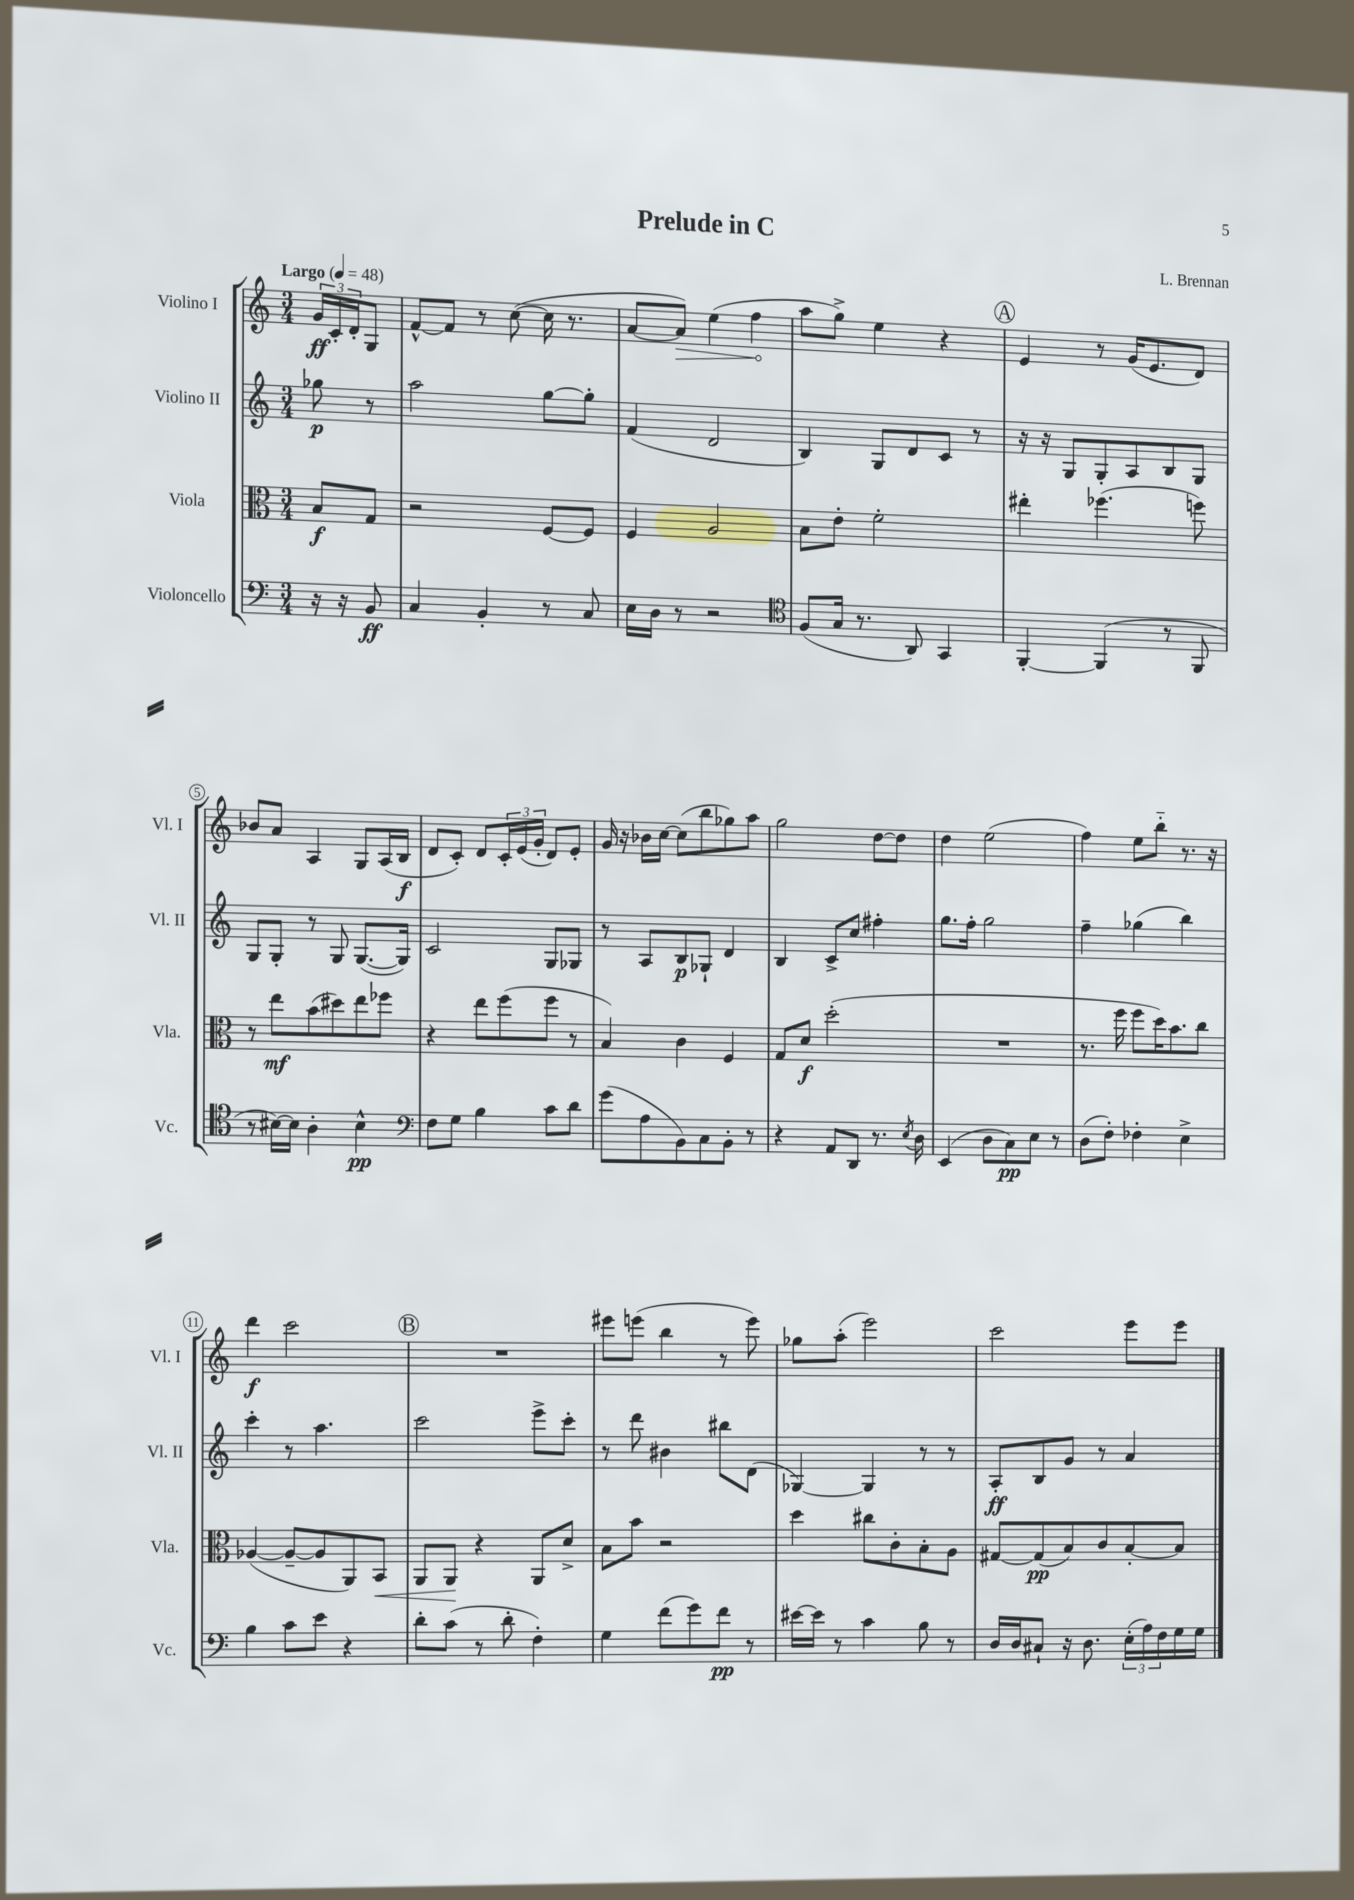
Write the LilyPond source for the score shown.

\header { title = "Prelude in C" composer = "L. Brennan" }
<<
\new StaffGroup <<
\new Staff = "s0" \with { instrumentName = "Violino I" shortInstrumentName = "Vl. I" } {
    \clef treble \key c \major \numericTimeSignature \time 3/4 \partial 4 \tempo "Largo" 4 = 48
    \tuplet 3/2 { g'16\ff c'16-. d'16-. } g8 |
    f'8~-^ f'8 r8 c''8~( c''16 r8. |
    a'8~ \once \override Hairpin.circled-tip = ##t a'8\>) e''4( f''4\! |
    a''8 g''8->) e''4 r4 |
    \mark \markup { \circle "A" } e'4 r8 g'16( e'8. d'8) |
    bes'8 a'8 a4 g8 a16( b16\f |
    d'8 c'8-.) d'8 \tuplet 3/2 { c'16-. e'16( g'16-. } d'8) e'8-. |
    g'16 r16 bes'16 c''16~ c''8( b''8 ges''8) a''8 |
    g''2 d''8~ d''8 |
    d''4 e''2( |
    f''4) e''8 b''8-_ r8. r16 |
    d'''4\f c'''2 |
    \mark \markup { \circle "B" } R2. |
    eis'''8 e'''8( b''4 r8 e'''8) |
    ges''8 a''8-.( e'''2) |
    c'''2 e'''8 e'''8 \bar "|." |
}
\new Staff = "s1" \with { instrumentName = "Violino II" shortInstrumentName = "Vl. II" } {
    \clef treble \key c \major \numericTimeSignature \time 3/4 \partial 4
    ges''8\p r8 |
    a''2 g''8~ g''8-. |
    f'4( d'2 |
    b4) g8 d'8 c'8 r8 |
    \mark \markup { \circle "A" } r16 r16 g8 g8-. a8 b8 g8 |
    g8 g8-. r8 g8 g8.~( g16) |
    c'2 g8 ges8 |
    r8 a8 b8\p ges8-! d'4 |
    b4 c'8-> c''8 fis''4-. |
    g''8. f''16-. g''2 |
    f''4-- ges''4( b''4) |
    c'''4-. r8 a''4. |
    \mark \markup { \circle "B" } c'''2 e'''8-> c'''8-. |
    r8 d'''8 bis'4 bis''8 d'8( |
    ges4~) ges4 r8 r8 |
    a8-.\ff b8 g'8 r8 a'4 \bar "|." |
}
\new Staff = "s2" \with { instrumentName = "Viola" shortInstrumentName = "Vla." } {
    \clef alto \key c \major \numericTimeSignature \time 3/4 \partial 4
    b8\f g8 |
    r2 f8~ f8 |
    f4 a2 |
    b8 e'8-. f'2-. |
    \mark \markup { \circle "A" } eis''4-. fes''4.( f''8) |
    r8 e''8\mf b'8( dis''8) e''8 fes''8 |
    r4 e''8 f''8( f''8 r8 |
    b4) c'4 f4 |
    g8 d'8\f d''2-.( |
    R2. |
    r8. f''16 f''8 d''16) b'8. c''8 |
    aes4~( aes8~-- aes8 a,8) b,8\< |
    \mark \markup { \circle "B" } a,8 a,8\! r4 a,8 d'8-> |
    b8 b'8 r2 |
    d''4 cis''8 c'8-. b8-. a8 |
    gis8~ gis8\pp( b8) c'8 b8~-. b8 \bar "|." |
}
\new Staff = "s3" \with { instrumentName = "Violoncello" shortInstrumentName = "Vc." } {
    \clef bass \key c \major \numericTimeSignature \time 3/4 \partial 4
    r16 r16 b,8\ff |
    c4 b,4-. r8 c8 |
    e16 d16 r8 r2 |
    \clef tenor f8( g16 r8. a,8) g,4 |
    \mark \markup { \circle "A" } f,4~-. f,4( r8 f,8 |
    r8 bis16~) bis16 a4-. bis4-^\pp |
    \clef bass f8 g8 b4 c'8 d'8 |
    g'8( a8 b,8) c8 b,8-. r8 |
    r4 a,8 d,8 r8. \acciaccatura { e8 } d16 |
    e,4( d8 c8\pp) e8 r8 |
    d8( f8-.) fes4-. e4-> |
    b4 c'8 e'8 r4 |
    \mark \markup { \circle "B" } d'8-. c'8( r8 d'8-. f4-.) |
    g4 f'8( g'8) f'8\pp r8 |
    eis'16~ eis'16 r8 c'4 b8 r8 |
    d16 d16 cis8-! r16 d8. \tuplet 3/2 { e16-.( a16) f16 } g16 g16 \bar "|." |
}
>>
>>
\layout { \context { \Score \override BarNumber.stencil = #(make-stencil-circler 0.1 0.3 ly:text-interface::print) } }
